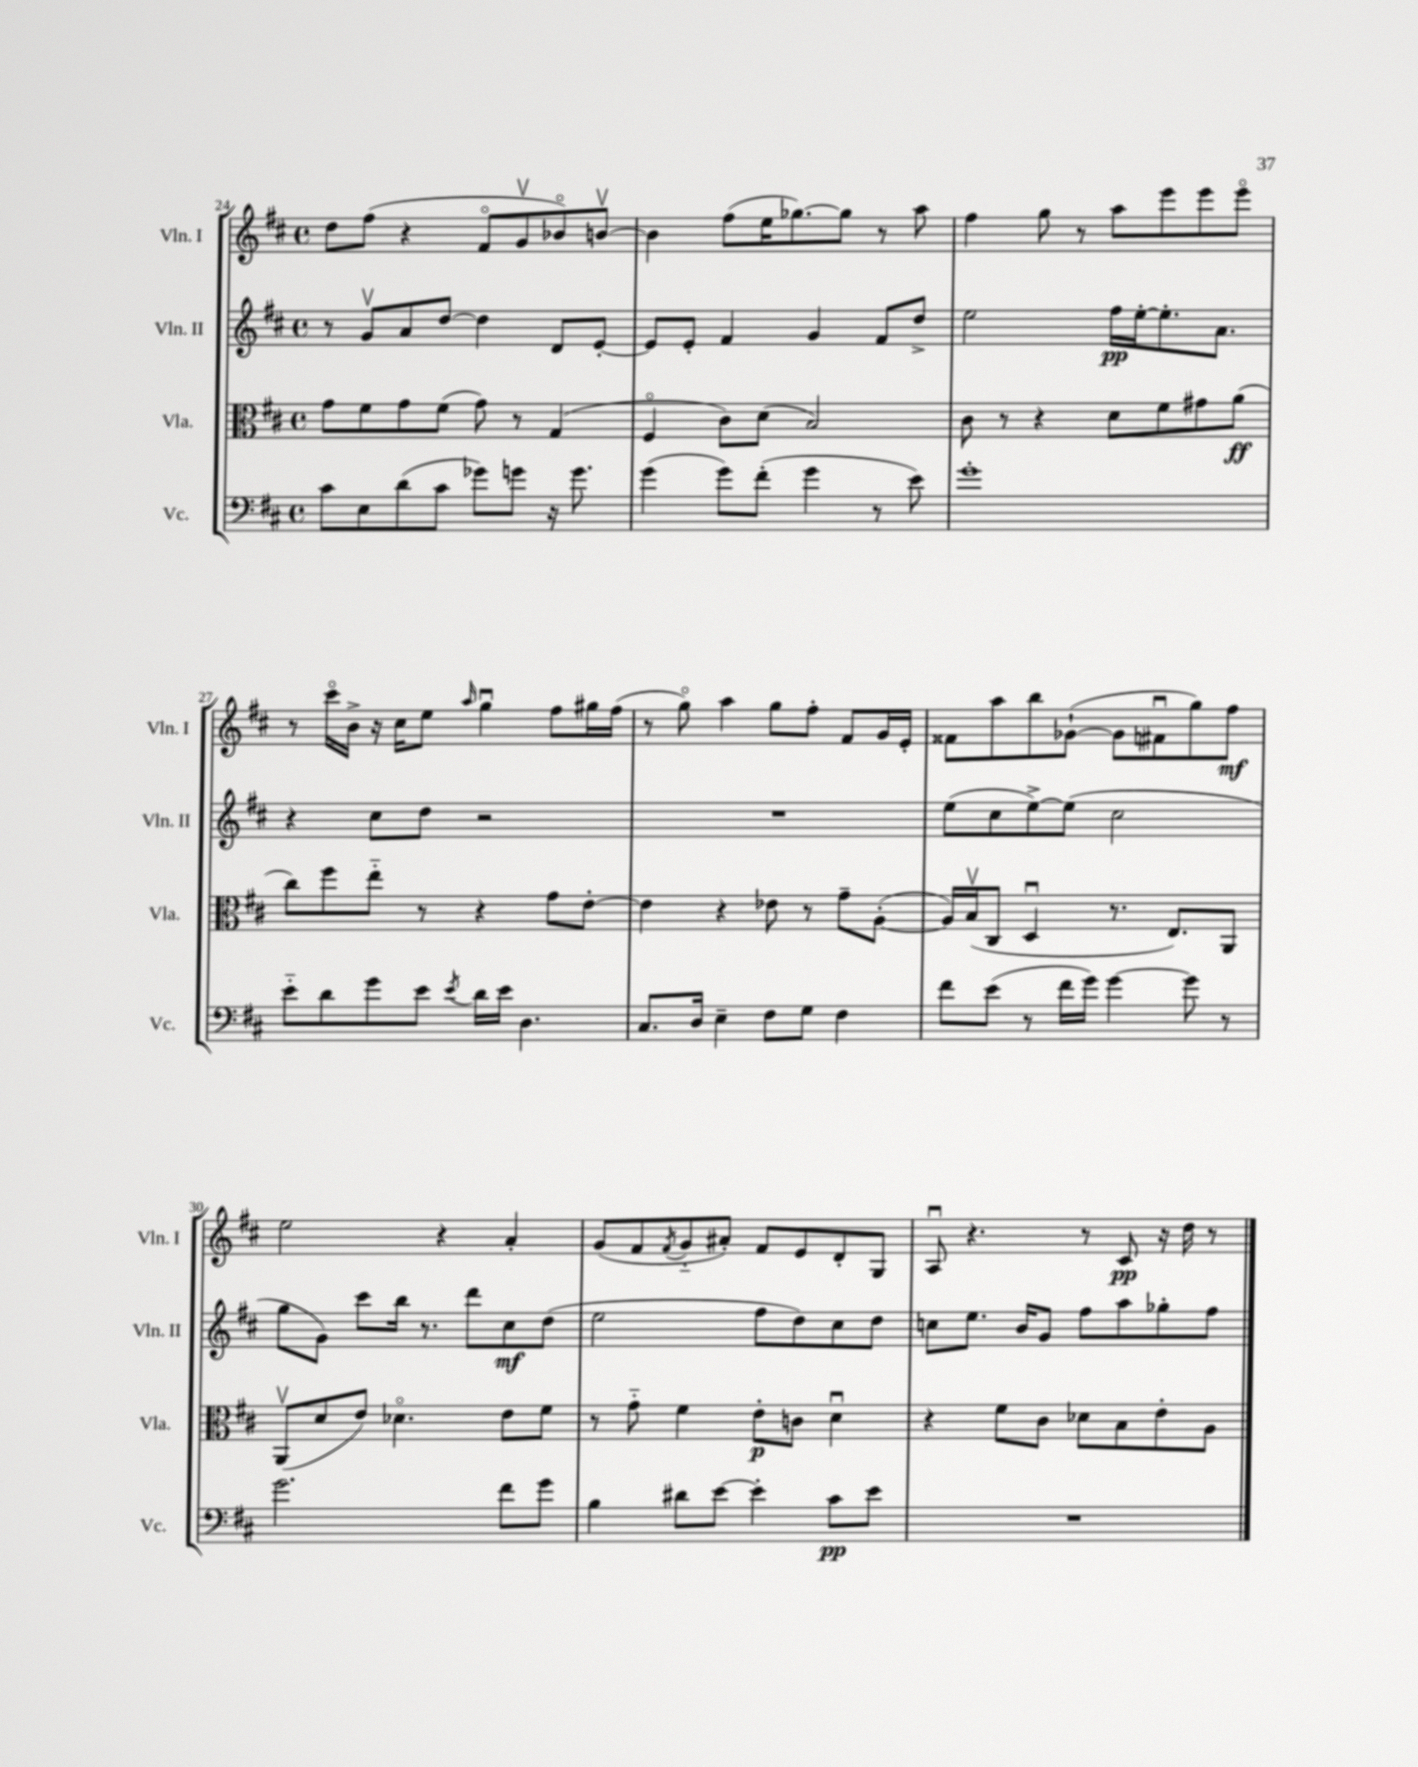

**kern	**dynam	**kern	**dynam	**kern	**dynam	**kern	**dynam
*part4	*part4	*part3	*part3	*part2	*part2	*part1	*part1
*staff4	*staff4	*staff3	*staff3	*staff2	*staff2	*staff1	*staff1
*I"Vc.	*	*I"Vla.	*	*I"Vln. II	*	*I"Vln. I	*
*I'Vc.	*	*I'Vla.	*	*I'Vln. II	*	*I'Vln. I	*
*clefF4	*	*clefC3	*	*clefG2	*	*clefG2	*
*k[f#c#]	*	*k[f#c#]	*	*k[f#c#]	*	*k[f#c#]	*
*M4/4	*	*M4/4	*	*M4/4	*	*M4/4	*
*met(c)	*	*met(c)	*	*met(c)	*	*met(c)	*
=24	=24	=24	=24	=24	=24	=24	=24
8c#\L	.	8g\L	.	8r	.	8dd\L	.
8E\	.	8f#\	.	8gv/L	.	(8ff#\J	.
(8d\	.	8g\	.	8a/	.	4r	.
8c#\J	.	(8f#\J	.	[8dd/J	.	.	.
8g-X\L)	.	8g\)	.	4dd\]	.	8f#/L	.
8gn\J	.	8r	.	.	.	8gv/	.
16r	.	(4G/	.	8d/L	.	8b-X/)	.
8.g\	.	.	.	.	.	.	.
.	.	.	.	[8e'/J	.	[8bnv/J	.
=25	=25	=25	=25	=25	=25	=25	=25
(4g\	.	4F#/	.	8e/L]	.	4b\]	.
.	.	.	.	8e'/J	.	.	.
8g\L)	.	8c#\L)	.	4f#/	.	(8ff#\L	.
(8f#'\J	.	(8d\J	.	.	.	16ee\K	.
.	.	.	.	.	.	[8.gg-X\)	.
4g\	.	2B/)	.	4g/	.	.	.
.	.	.	.	.	.	8gg-\J]	.
8r	.	.	.	8f#/L	.	8r	.
8e\)	.	.	.	8dd^/J	.	8aa\	.
=26	=26	=26	=26	=26	=26	=26	=26
1g'	.	8c#\	.	2ee\	.	4ff#\	.
.	.	8r	.	.	.	.	.
.	.	4r	.	.	.	8gg\	.
.	.	.	.	.	.	8r	.
.	.	8d\L	.	16ff#\LL	pp	8aa\L	.
.	.	.	.	[16ee'\J	.	.	.
.	.	8f#\	.	8.ee'\]	.	8eee\	.
.	.	8g#X\	.	.	.	8eee\	.
.	.	.	.	8.a\J	.	.	.
.	.	(8a\J	ff	.	.	8eee\J	.
!!LO:LB:g=z
=27	=27	=27	=27	=27	=27	=27	=27
8e\L	.	8cc#\L)	.	4r	.	8r	.
8d\	.	8ff#\	.	.	.	16ccc#\LL	.
.	.	.	.	.	.	16b^\JJ	.
8g\	.	8ee\J	.	8cc#\L	.	16r	.
.	.	.	.	.	.	16cc#\KL	.
8e\J	.	8r	.	8dd\J	.	8ee\J	.
8qe/	.	.	.	.	.	16qqaa/	.
16d\LL	.	4r	.	2r	.	4ggu\	.
16e\JJ	.	.	.	.	.	.	.
4.D\	.	.	.	.	.	.	.
.	.	8g\L	.	.	.	8ff#\L	.
.	.	[8e'\J	.	.	.	16gg#X\L	.
.	.	.	.	.	.	(16ff#\JJ	.
=28	=28	=28	=28	=28	=28	=28	=28
8.C#/L	.	4e\]	.	1r	.	8r	.
.	.	.	.	.	.	8gg\)	.
16D/Jk	.	.	.	.	.	.	.
4E~\	.	4r	.	.	.	4aa\	.
8F#\L	.	8e-X\	.	.	.	8gg\L	.
8G\J	.	8r	.	.	.	8ff#'\J	.
4F#\	.	8g~\L	.	.	.	8f#/L	.
.	.	([8A'\J	.	.	.	16g/L	.
.	.	.	.	.	.	16e'/JJ	.
=29	=29	=29	=29	=29	=29	=29	=29
8f#\L	.	16A/LL])	.	(8ee\L	.	8f##X\L	.
.	.	(16Bv/J	.	.	.	.	.
(8e\J	.	8C#/J	.	8cc#\	.	8aa\	.
8r	.	4Du/	.	[8ee^\)	.	8bb\	.
16f#\LL	.	.	.	(8ee\J]	.	([8g-X`\J	.
16g\JJ)	.	.	.	.	.	.	.
[4g\	.	8.r	.	2cc#\	.	8g-\L]	.
.	.	.	.	.	.	8f#Xu\	.
.	.	8.E/L)	.	.	.	.	.
8g\]	.	.	.	.	.	8gg\)	.
8r	.	8AA/J	.	.	.	8ff#\J	mf
!!LO:LB:g=z
=30	=30	=30	=30	=30	=30	=30	=30
2.g\	.	(8AAv/L	.	8gg\L	.	2ee\	.
.	.	8d/	.	8g\J)	.	.	.
.	.	8e/J)	.	8ccc#\L	.	.	.
.	.	4.d-X\	.	16bb\Jk	.	.	.
.	.	.	.	8.r	.	.	.
.	.	.	.	.	.	4r	.
.	.	.	.	8ddd\L	.	.	.
8f#\L	.	8e\L	.	8cc#\	mf	4a'/	.
8g\J	.	8f#\J	.	(8dd\J	.	.	.
=31	=31	=31	=31	=31	=31	=31	=31
4B\	.	8r	.	2ee\	.	(8g/L	.
.	.	8g\	.	.	.	8f#/	.
.	.	.	.	.	.	8qf#/	.
8d#X\L	.	4f#\	.	.	.	8g/	.
[8e\J	.	.	.	.	.	8a#X'/J)	.
4e'\]	.	8e'\L	p	8ff#\L	.	8f#/L	.
.	.	8cn\J	.	8dd\)	.	8e/	.
8c#\L	pp	4du\	.	8cc#\	.	8d'/	.
8e\J	.	.	.	8dd\J	.	8G/J	.
=32	=32	=32	=32	=32	=32	=32	=32
1r	.	4r	.	8ccn\L	.	8Au/	.
.	.	.	.	8.ee\J	.	4.r	.
.	.	8f#\L	.	.	.	.	.
.	.	.	.	16b/KL	.	.	.
.	.	8c#\J	.	8g/J	.	.	.
.	.	8d-X\L	.	8ff#\L	.	8r	.
.	.	8B\	.	8aa\	.	8c#/	pp
.	.	8e'\	.	8gg-X'\	.	16r	.
.	.	.	.	.	.	16dd\	.
.	.	8A\J	.	8ff#\J	.	8r	.
==	==	==	==	==	==	==	==
*-	*-	*-	*-	*-	*-	*-	*-
